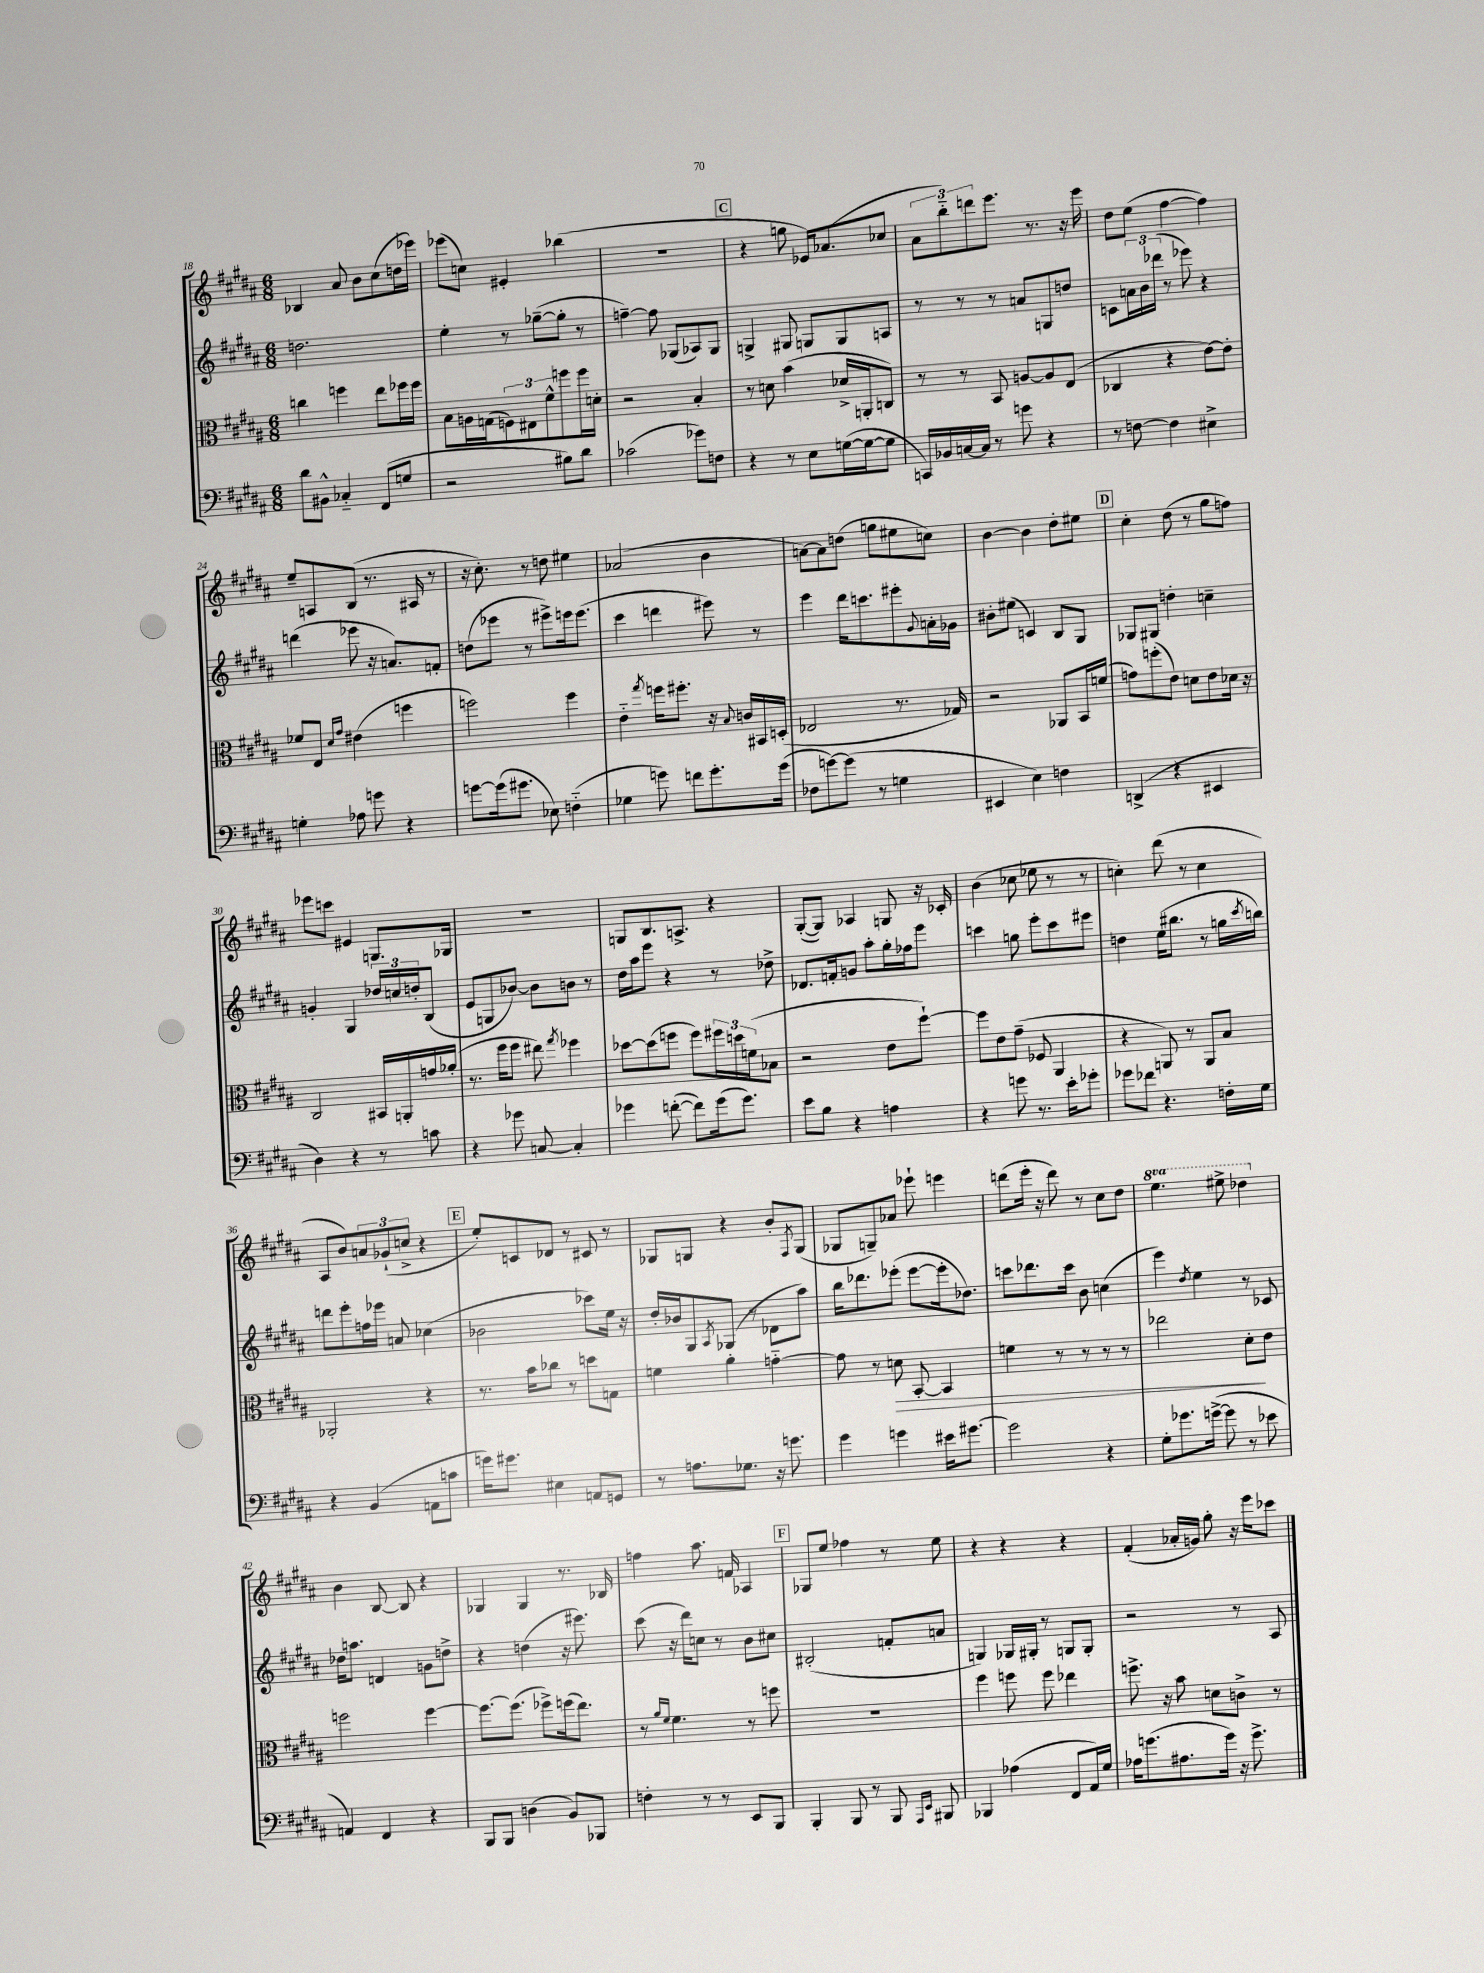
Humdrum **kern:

**kern	**kern	**dynam	**kern	**kern
*part4	*part3	*part3	*part2	*part1
*staff4	*staff3	*staff3	*staff2	*staff1
*clefF4	*clefC3	*	*clefG2	*clefG2
*k[f#c#g#d#a#]	*k[f#c#g#d#a#]	*	*k[f#c#g#d#a#]	*k[f#c#g#d#a#]
*M6/8	*M6/8	*	*M6/8	*M6/8
=18	=18	=18	=18	=18
8d#\L	4ccn\	.	2.ddn\	4B-X/
8BB#X^^\J	.	.	.	.
4C-X/	4ffn\	.	.	8a#/
.	.	.	.	8b\L
(8FF#/L	8ee\L	.	.	(8cc#\
8Gn/J	16ff-X\L	.	.	16ddn\L
.	16ff-\JJ	.	.	16eee-X\JJ)
=19	=19	=19	=19	=19
2r	8B\L	.	4ee'\	(8eee-X\L
.	16An\L	.	.	8ccn\J)
.	(16Gn\J	.	.	.
.	12Fn\)	.	8r	4e#X'/
.	12E#X\	.	.	.
.	.	.	([8gg-X~\L	.
.	12f#^^\	.	.	.
8B#X\L)	8ffn\	.	8gg-'\J]	(4bb-X\
8d#\J	16ff\L	.	8r	.
.	16dn'\JJ	.	.	.
=20	=20	=20	=20	=20
(2c-X\	2r	.	[4ffn~\)	2.r
.	.	.	8ff\]	.
.	.	.	(8G-X/L	.
8g-X\L)	4B'/	.	8A-X/)	.
8Fn\J	.	.	8G-/J	.
!!LO:REH:place=s1:t=C
=21	=21	=21	=21	=21
4r	8r	.	4Gn^/	4r
.	8dn\	.	.	.
8r	(4b\	.	8G#X/	8ggn\
8E\L	.	.	8Gn/L	16e-X/KL)
.	.	.	.	(8.a-X/
([16Gn\L	16d-X^/LL	.	8G/	.
16G\J_	16AAn'/J	.	.	.
8G\J]	8Cn/J)	.	8An/J	8cc-X/J
=22	=22	=22	=22	=22
16CCn/LL)	8r	.	8r	12a#\L
16BB-X/	.	.	.	.
.	.	.	.	12bb\)
[16Cn/	8r	.	8r	.
.	.	.	.	12dddn\
16C/JJ]	.	.	.	.
8r	8BB/	.	8r	8.eee\J
8gn\	[8An/L	.	8an/L	.
.	.	.	.	8.r
4r	8A/]	.	8Gn/	.
.	(8E/J	.	8ddn/J	16r
.	.	.	.	16eee\
=23	=23	=23	=23	=23
8r	4C-X/	.	8cn\L	8dd#\L
[8Fn\	.	.	24an\L	(8ee\J
.	.	.	24b\	.
.	.	.	(24ddd-X\JJ	.
4F\]	4r	.	8r	[4ff#\
.	.	.	8eee-X\)	.
4E#X^\	[8e\L)	.	4r	4ff#\])
.	8e'\J]	.	.	.
!!LO:LB:g=z
=24	=24	=24	=24	=24
4Gn'\	8f-X/L	.	(4dddn\	8ee~/L
.	8E/J	.	.	8An/
.	16qqd#/LL	.	.	.
.	16qqg#/JJ	.	.	.
8A-X\	(4e#X\	.	8eee-X\	(8B/J
8gn\	.	.	16r	8.r
.	.	.	8.an/L)	.
4r	4ffn\	.	.	.
.	.	.	.	16A#X/
.	.	.	8fn'/J	8r
=25	=25	=25	=25	=25
[8gn\L	2ffn\)	.	(8ddn\L	16r
.	.	.	.	8.cc#'\)
(16g\k]	.	.	8eee-X\J	.
8.g#X\J	.	.	.	.
.	.	.	8r	8r
8E-X\)	.	.	8eee#X^\L)	8ddn\
(4Fn\	4ff\	.	16eeen\k	4ee#X\
.	.	.	(8.eee\J	.
=26	=26	=26	=26	=26
4G-X\	4e\	.	4ccc#\	(2a-X/
.	8qgg#/	.	.	.
8gn\)	16ffn\KL	.	4dddn\	.
.	8.ff#X'\J	.	.	.
8fn\L	.	.	.	.
8.g'\	16r	.	8eee#X\)	4b\
.	8qqB/	.	.	.
.	16cn/LL	.	.	.
.	16BB#X/	.	8r	.
(16g\Jk	(16Dn'/JJ	.	.	.
=27	=27	=27	=27	=27
8F-X\L	2E-X/	.	4eee\	[8an\L)
[8gn\)	.	.	.	8a\]
(8g\J]	.	.	16ddd#\KL	(8ddn\J
.	.	.	8.cccn\	.
8r	.	.	.	8ggn\L
4Gn\	8.r	.	8eee#X'\	8ee#X\
.	.	.	8qqg#/	.
.	.	.	16an'\L	8ccn\J)
.	16G-X/)	.	16g-X\JJ	.
=28	=28	=28	=28	=28
4EE#X/	2r	.	8b#X'\L	[4b\
.	.	.	(8ee#X\J	.
4E\)	.	.	4cn/)	4b\]
4Fn\	8AA-X/L	.	8B/L	8dd#'\L
.	16BB/L	.	8G#/J	8ee#X\J
.	(16fn/JJ	.	.	.
!!LO:REH:place=s1:t=D
=29	=29	=29	=29	=29
(4DDn^/	8gn\L)	.	8G-X/L	4cc#'\
.	(8ffn'\	.	8G#X/J	.
4r	8e\J)	.	4ddn'\	(8dd#\
.	8dn\L	.	.	8r
4EE#X/	8e\	.	4ccn~\	8gg#\L
.	16d-X\Jk	.	.	8ffn\J)
.	16r	.	.	.
!!LO:LB:g=z
=30	=30	=30	=30	=30
4D#\)	2C#/	.	4gn'/	8eee-X\L
.	.	.	.	8cccn\J
4r	.	.	4G#/	4e#X/
8r	16BB#X/LL	.	24dd-X/LL	8.Gn/L
.	.	.	24ccn/	.
.	16AAn'/	.	.	.
.	.	.	24ddn'/J	.
8cn\	16gn/	.	(8B/J	.
.	(16a-X'/JJ	.	.	16G-X/Jk
=31	=31	=31	=31	=31
4r	8.r	.	8e/L	2.r
.	.	.	8Gn/	.
.	16ff#\KL	.	.	.
8g-X\	8ff#\J	.	[8b-X/J)	.
[8Cn/	8ee#X\)	.	8b-\L]	.
.	8qgg#/	.	.	.
4C'/]	4ff-X\	.	8bn\J	.
.	.	.	8r	.
=32	=32	=32	=32	=32
4g-X\	[8dd-X\L	.	16dd#\LL	8Gn/L
.	.	.	16aa#\J	.
.	(8dd-\]	.	8eee\J	8.B/
([8fn'\	8ffn\J	.	4r	.
.	.	.	.	8.An^/J
8f\L])	8ff\L)	.	.	.
(16g-\k	24ff#X\L	.	8r	4r
.	24ddn\	.	.	.
8.g-\J)	.	.	.	.
.	(24fn\J	.	.	.
.	8B-X\J	.	8dd-X^\	.
=33	=33	=33	=33	=33
8e\L	2r	.	8.d-X/L	([8G#'/L
8B\J	.	.	.	8G#/J])
.	.	.	16fn'/k	.
4r	.	.	8gn/J	4A-X/
.	.	.	8aa#'\L	.
4An\	8e\L	.	16gg#'\L	8Gn/
.	.	.	16ff-X\J	.
.	[8ff#`\J)	.	8eee\J	16r
.	.	.	.	16c-X'/
=34	=34	=34	=34	=34
4r	8ff#\L]	.	4cccn\	(4b\
.	8e\	.	.	.
8gn\	(8g#~\J	.	8ggn\	8cc-X\
8.r	8F-X/	.	8eee'\L	8ee-X\
.	4AA#/	.	8ccc\	8r
16e'\KL	.	.	.	.
8g-X'\J	.	.	8eee#X\J	8r
=35	=35	=35	=35	=35
8g-X\L	4r	.	4ddn\	4ccn'\)
8f-X\J	.	.	.	.
4.r	8AAn/)	.	(16ee\KL	(8ddd#\
.	.	.	8.bb#X\J	.
.	8r	.	.	8r
.	8AA/L	.	8r	4cc\
16Fn'\LL	8B/J	.	16ggn\LL	.
.	.	.	8qccc#/	.
16G#\JJ	.	.	16bbn\JJ)	.
!!LO:LB:g=z
=36	=36	=36	=36	=36
4r	2AA-X'/	.	8dddn\L	8A#/L
.	.	.	8eee'\	8b/)
(4BB/	.	.	16ffn\L	12an/
.	.	.	16eee-X\JJ	.
.	.	.	.	(12g-X`/
.	.	.	8an/	.
.	.	.	.	12ccn^/J
8AAn\L	4r	.	(4cc-X\	4r
8cn\J	.	.	.	.
!!LO:REH:place=s1:t=E
=37	=37	=37	=37	=37
16gn\KL)	8.r	.	2b-X\	8ee'/L)
8.g#X\J	.	.	.	.
.	.	.	.	8cn/
.	16b\KL	.	.	.
4E#X\	8cc-X\J	.	.	8d-X/J
.	8r	.	.	8r
8AAn/L	8ddn\L	.	8ccc-X\L)	8c#X/
8GGn/J	8Gn\J	.	16ee\Jk	8r
.	.	.	16r	.
=38	=38	=38	=38	=38
8r	4fn\	.	16dd#'/LL	8G-X/L
.	.	.	16b-X/J	.
8.An\L	.	.	8G#/	8Gn/J
.	.	.	8qA#/	.
.	4a#'\	.	(8G-X/J	4r
8.G-X\J	.	.	.	.
.	.	.	8r	.
16r	[4gn\	.	8d-X\L	8b'/L
8.gn\	.	.	.	.
.	.	.	.	8qF#/
.	.	.	8aa#\J)	(8G/J
=39	=39	=39	=39	=39
4g#\	8g\]	.	16bb\KL	8G-X/L
.	.	.	8.ddd-X\	.
.	8r	.	.	8Gn~/)
!	!	!LO:HP:b	!	!
4gn\	8dn\	>	(8eee-X'\J	8a-X/J
.	[8BB'/	.	[8eee-\L	8eee-X`\
16e#X\KL	4BB/]	.	16eee-'\k]	4eeen\
[8.g#X\J	.	.	8.dd-X\J)	.
=40	=40	=40	=40	=40
2g#\]	4fn\	.	8cccn\L	(8dddn\L
.	.	.	8.ddd-X\	16eee'\Jk
.	.	.	.	16r
.	8r	.	.	8ddd\)
.	.	.	16ccc\Jk	.
.	8r	.	8b\	8r
4r	8r	.	(4ccn\	8cc#\L
.	8r	.	.	8dd#\J
=41	=41	=41	=41	=41
*	*	*	*	*8va
8G#'\L	2ee-X\	.	4eee\)	4.eee\
8.g-X\	.	.	.	.
.	.	.	8qdd#/	.
.	.	.	4ee\	.
([16gn^\Jk	.	.	.	.
8g\]	.	.	.	8eee#X^\
8r	8d#'\L	.	8r	4ddd-X\
8e-X\	8e\J	]	8c-X/	.
!!LO:LB:g=z
=42	=42	=42	=42	=42
*	*	*	*	*X8va
4AAn/)	2ffn\	.	16dd-X\KL	4b\
.	.	.	8.aan\J	.
4FF#/	.	.	4dn/	[8B/
.	.	.	.	8B/]
4r	[4ff\	.	8gn\L	4r
.	.	.	8ddn^\J	.
=43	=43	=43	=43	=43
8BBB/L	8.ff\L_	.	4r	4G-X/
8BBB/J	.	.	.	.
.	(8.ff\J]	.	.	.
(4Dn\	.	.	(4ddn\	4G-/
.	8ff-X^\L)	.	.	.
8BB/L)	(16ffn\k	.	16r	8.r
.	8.ee\J)	.	8.eee#X\)	.
8BBB-X/J	.	.	.	.
.	.	.	.	16B-X/
=44	=44	=44	=44	=44
4Fn'\	8r	.	(8ccc#\	4ffn\
.	16qqa#/LL	.	.	.
.	16qqf#/JJ	.	.	.
.	4.f#\	.	16r	.
.	.	.	16ddd#\KL)	.
8r	.	.	8ccn\J	8.aa#\
8r	.	.	8r	.
.	.	.	.	16fn/
8EE/L	8r	.	8b\L	4A-X/
8BBB/J	8ffn\	.	8cc#X\J	.
!!LO:REH:place=s1:t=F
=45	=45	=45	=45	=45
4BBB'/	2.r	.	(2B#X'/	8G-X/L
.	.	.	.	8ee/J
8BBB/	.	.	.	4ff-X\
8r	.	.	.	.
8BBB/	.	.	8fn'/L	8r
16qqAAA#/LL	.	.	.	.
16qqEE/JJ	.	.	.	.
8BBB#X/	.	.	8an/J	8ee\
=46	=46	=46	=46	=46
4BBB-X/	4ff#\	.	4Gn/)	4r
(4A-X\	8ffn\	.	16G-X/LL	4r
.	.	.	16G#X'/JJ	.
.	8ff\	.	8r	.
8FF#/L	4ee-X\	.	8Gn/L	4r
16AA#/L)	.	.	8G'/J	.
16G#/JJ	.	.	.	.
=47	=47	=47	=47	=47
16A-X\KL	8.ffn^\	.	2r	(4f#'/
(8.gn\	.	.	.	.
.	16r	.	.	.
8.A#X\	8b\	.	.	16a-X'/LL
.	.	.	.	16gn/JJ)
.	8dn\L	.	.	8gg#'\
16g\Jk)	.	.	.	.
16r	8cn^\J	.	8r	16r
8.g^\	.	.	.	16eee\KL
.	8r	.	8A#/	8ccc-X\J
==	==	==	==	==
*-	*-	*-	*-	*-
